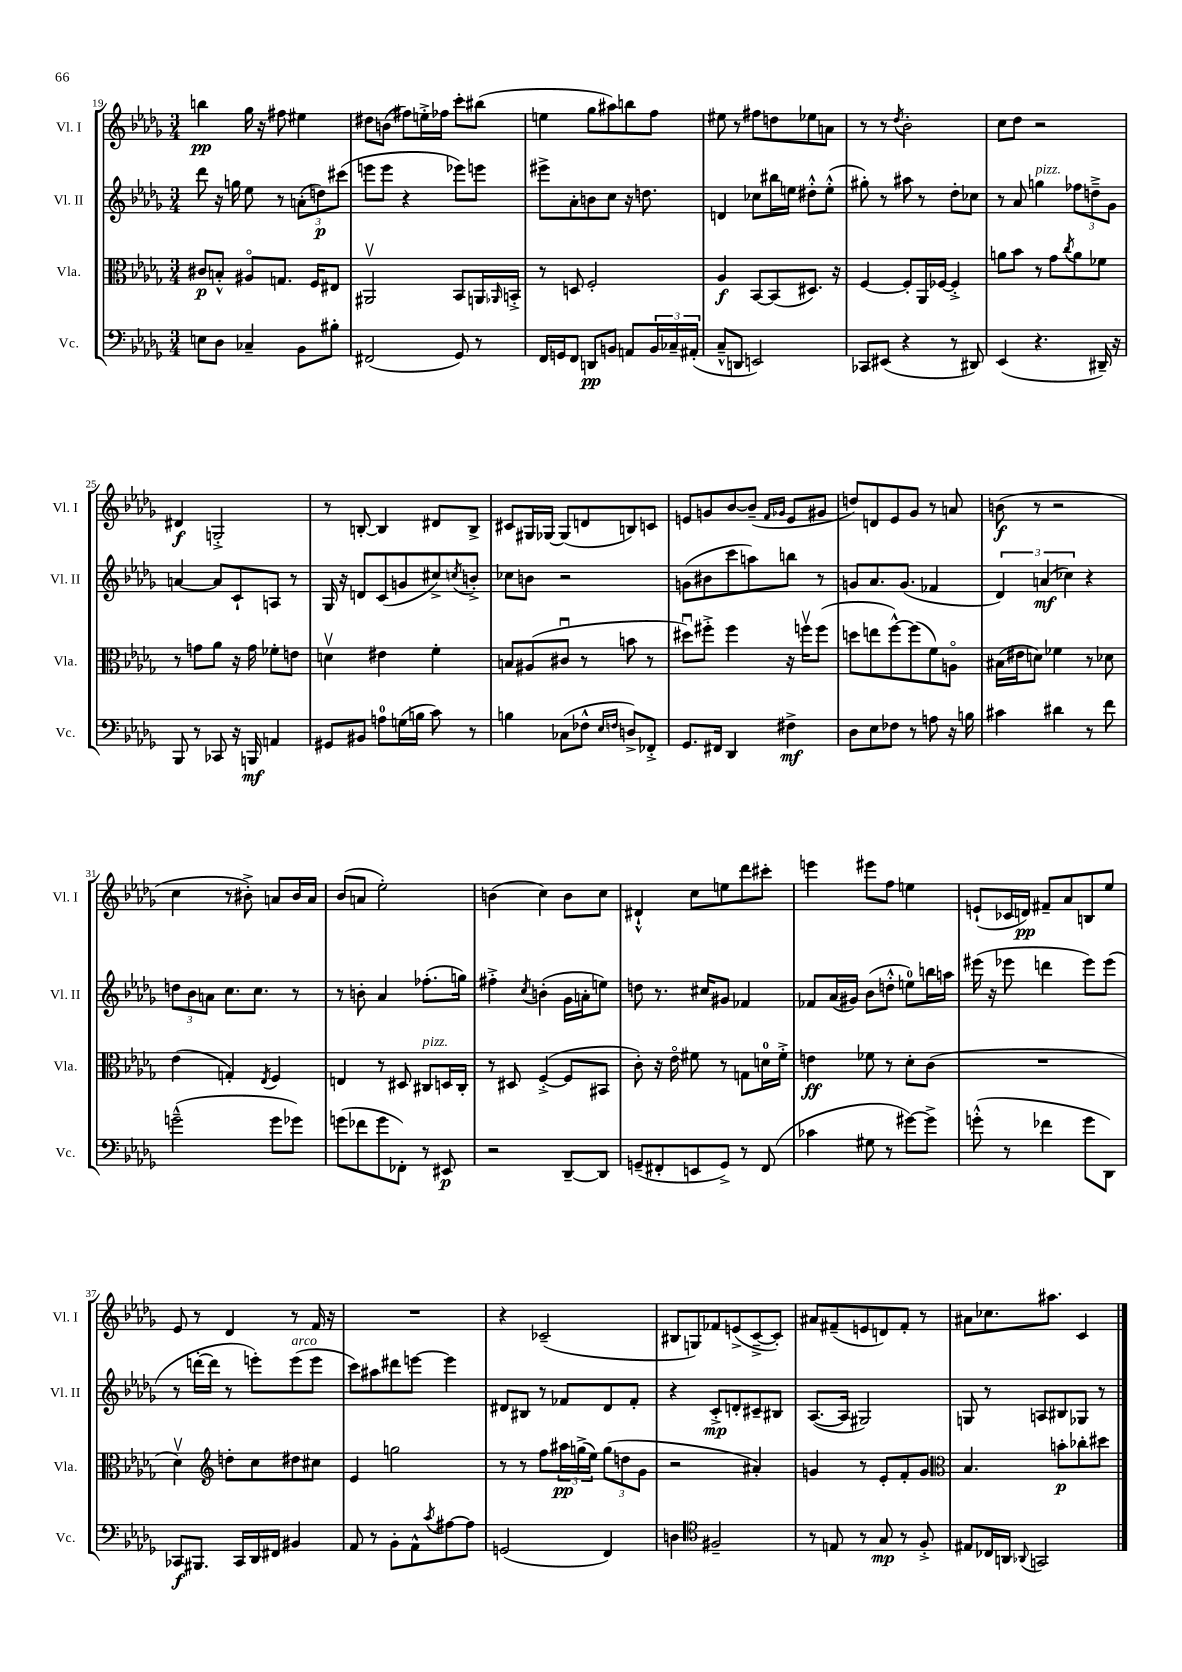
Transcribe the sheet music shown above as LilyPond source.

<<
\new StaffGroup <<
\new Staff = "s0" \with { instrumentName = "Vl. I" shortInstrumentName = "Vl. I" } {
    \clef treble \key des \major \numericTimeSignature \time 3/4
    b''4\pp ges''16 r16 fis''8 eis''4 |
    dis''8 b'8( fis''8) e''16-.-> fes''16 c'''8-. bis''8( |
    e''4 ges''8 ais''8) b''8 f''8 |
    eis''8 r8 fis''8 d''8 ees''8 a'8 |
    r8 r8 \acciaccatura { des''8 } bes'2-. |
    c''8 des''8 r2 |
    dis'4\f g2-.-> |
    r8 b8~-. b4 dis'8 b8-> |
    cis'8 gis16 ges16~ ges8( d'8 b8) c'8 |
    e'8 g'8 bes'8~ bes'8--( \grace { f'16 ges'16 } e'8 gis'8 |
    d''8) d'8 ees'8 ges'8 r8 a'8 |
    b'8\f( r8 r2 |
    c''4 r8 bis'8-.->) a'8 bis'16 a'16 |
    bes'8( a'8 ees''2-.) |
    b'4( c''4) b'8 c''8 |
    dis'4-!-^ c''8 e''8 des'''8 cis'''8-. |
    e'''4 eis'''8 f''8 e''4 |
    e'8-!( ces'16 d'16\pp) fis'8-- aes'8 b8 ees''8 |
    ees'8 r8 des'4 r8 f'16 r16 |
    R2. |
    r4 ces'2--( |
    bis8 g8) fes'8 e'8->( c'8~---> c'8-.) |
    ais'8 fis'8--( e'8 d'8) fis'8-. r8 |
    ais'8 ces''8. ais''8. c'4 \bar "|." |
}
\new Staff = "s1" \with { instrumentName = "Vl. II" shortInstrumentName = "Vl. II" } {
    \clef treble \key des \major \numericTimeSignature \time 3/4
    des'''8 r16 g''16 ees''8 r8 \tuplet 3/2 { a'8-.( d''8\p) cis'''8( } |
    e'''8 e'''8 r4 ees'''8) e'''8 |
    eis'''8-> aes'8-. b'8 c''8 r16 d''8. |
    d'4 ces''8 bis''16 e''16 dis''8-.-^ e''8-.-^( |
    gis''8-.) r8 ais''8 r8 des''8-. ces''8 |
    r8 aes'8 g''4^\markup { \italic "pizz." } \tuplet 3/2 { fes''8 d''8---> ges'8 } |
    a'4~ a'8 c'8-! a8 r8 |
    ges16 r16 d'8 c'8( g'8 cis''8->) \acciaccatura { c''8 } b'8-.-> |
    ces''8 b'8 r2 |
    g'8( bis'8 c'''8 a''8) b''8 r8 |
    g'8 aes'8. g'8.( fes'4 |
    \tuplet 3/2 { des'4) a'4\mf( ces''4) } r4 |
    \tuplet 3/2 { d''8 bes'8 a'8 } c''8. c''8. r8 |
    r8 b'8-. aes'4 fes''8.-.( g''16) |
    fis''4-.-> \acciaccatura { c''8 } b'4-.( ges'16 a'16-. e''8) |
    d''8 r8. cis''16 gis'8 fes'4 |
    fes'8 aes'16( gis'16) bes'8( d''8-.-^ e''8-0) b''16 a''16 |
    eis'''16( r16 ees'''8 d'''4 ees'''8) ees'''8( |
    r8 d'''16~-. d'''16 r8 e'''8-.) e'''8^\markup { \italic "arco" }( e'''8 |
    c'''8) ais''8 dis'''8 e'''8~ e'''4 |
    dis'8 bis8 r8 fes'8 dis'8 fes'8-. |
    r4 c'8-.->\mp d'8-. cis'8-- bis8 |
    aes8.~( aes16 gis2) |
    g8 r8 a8 bis8 ges8 r8 \bar "|." |
}
\new Staff = "s2" \with { instrumentName = "Vla." shortInstrumentName = "Vla." } {
    \clef alto \key des \major \numericTimeSignature \time 3/4
    cis'8\p b8-.-^ ais8\flageolet g8. f16 eis8 |
    ais,2\upbow bes,8 a,16 \grace { aes,16 } b,16-.-> |
    r8 d8 f2-. |
    aes4\f bes,8~ bes,8( dis8.) r16 |
    f4~ f8-. aes,16 fes16~ fes4-.-> |
    a'8 bes'8 r8 ges'8 \acciaccatura { c''8 } a'8 fes'8 |
    r8 g'8 aes'8 r16 g'16 fes'8-. e'8 |
    d'4\upbow eis'4 f'4-. |
    b8 ais8( cis'8\downbow r8 b'8 r8 |
    dis''8\downbow) fis''8-.-> fis''4 r16 f''16\upbow f''8( |
    d''8 e''8 f''8~-^) f''8( f'8) a8\flageolet |
    bis16( eis'16 d'8) fes'4 r8 des'8 |
    ees'4( g4-.) \acciaccatura { ees8 } f4 |
    e4 r8 dis8 cis8^\markup { \italic "pizz." } d16 cis16-. |
    r8 dis8 f4~-.->( f8 bis,8 |
    c'8-.) r16 ees'16\flageolet fis'8 r8 g8 d'16-0 fis'16-.-> |
    e'4\ff fes'8 r8 des'8-. c'8( |
    R2. |
    des'4\upbow) \clef treble d''8-. c''8 dis''8 cis''8 |
    ees'4 g''2 |
    r8 r8 f''8 \tuplet 3/2 { ais''16\pp g''16->( ees''16) } \tuplet 3/2 { g''8( d''8 ges'8 } |
    r2 ais'4-.) |
    g'4 r8 ees'8-. f'8-. g'8 |
    \clef alto bes4. b'8-.\p ces''8-. dis''8 \bar "|." |
}
\new Staff = "s3" \with { instrumentName = "Vc." shortInstrumentName = "Vc." } {
    \clef bass \key des \major \numericTimeSignature \time 3/4
    e8 des8 ces4-- bes,8 bis8-. |
    fis,2( ges,8) r8 |
    f,16 g,16 f,8 d,8\pp b,8 a,8 \tuplet 3/2 { b,16 ces16-- ais,16-.( } |
    c8---^ d,8 e,2) |
    ces,8 eis,8( r4 r8 dis,8) |
    ees,4( r4. dis,16--) r16 |
    bes,,8 r8 ces,8 r16 b,,16\mf a,4 |
    gis,8 bis,8 a8-0 g16( b16 c'8) r8 |
    b4 ces8( fes8-^ \grace { ees16 f16 } d8->) fes,8-.-> |
    ges,8. fis,16 des,4 fis4->\mf |
    des8 ees8 fes8 r8 a8 r16 b16 |
    cis'4 dis'4 r8 f'8 |
    g'2---^( g'8 ges'8) |
    g'8( fes'8 g'8 fes,8-.) r8 eis,8\p |
    r2 des,8~-- des,8 |
    g,8--( fis,8-. e,8 g,8->) r8 fis,8( |
    ces'4 gis8 r8 gis'8~) gis'8-> |
    g'8-.-^( r8 fes'4 g'8 des,8) |
    ces,8\f bis,,8. ces,16 des,16 fis,16 bis,4 |
    aes,8 r8 bes,8-. aes,8-^ \acciaccatura { c'8 } ais8~ ais8 |
    g,2( f,4) |
    d4 \clef tenor fis2-- |
    r8 e8 r8 ges8\mp r8 f8-.-> |
    eis8 ces16 a,16 \appoggiatura { aes,8 } g,2 \bar "|." |
}
>>
>>
\layout { \context { \Score currentBarNumber = #19 } }
